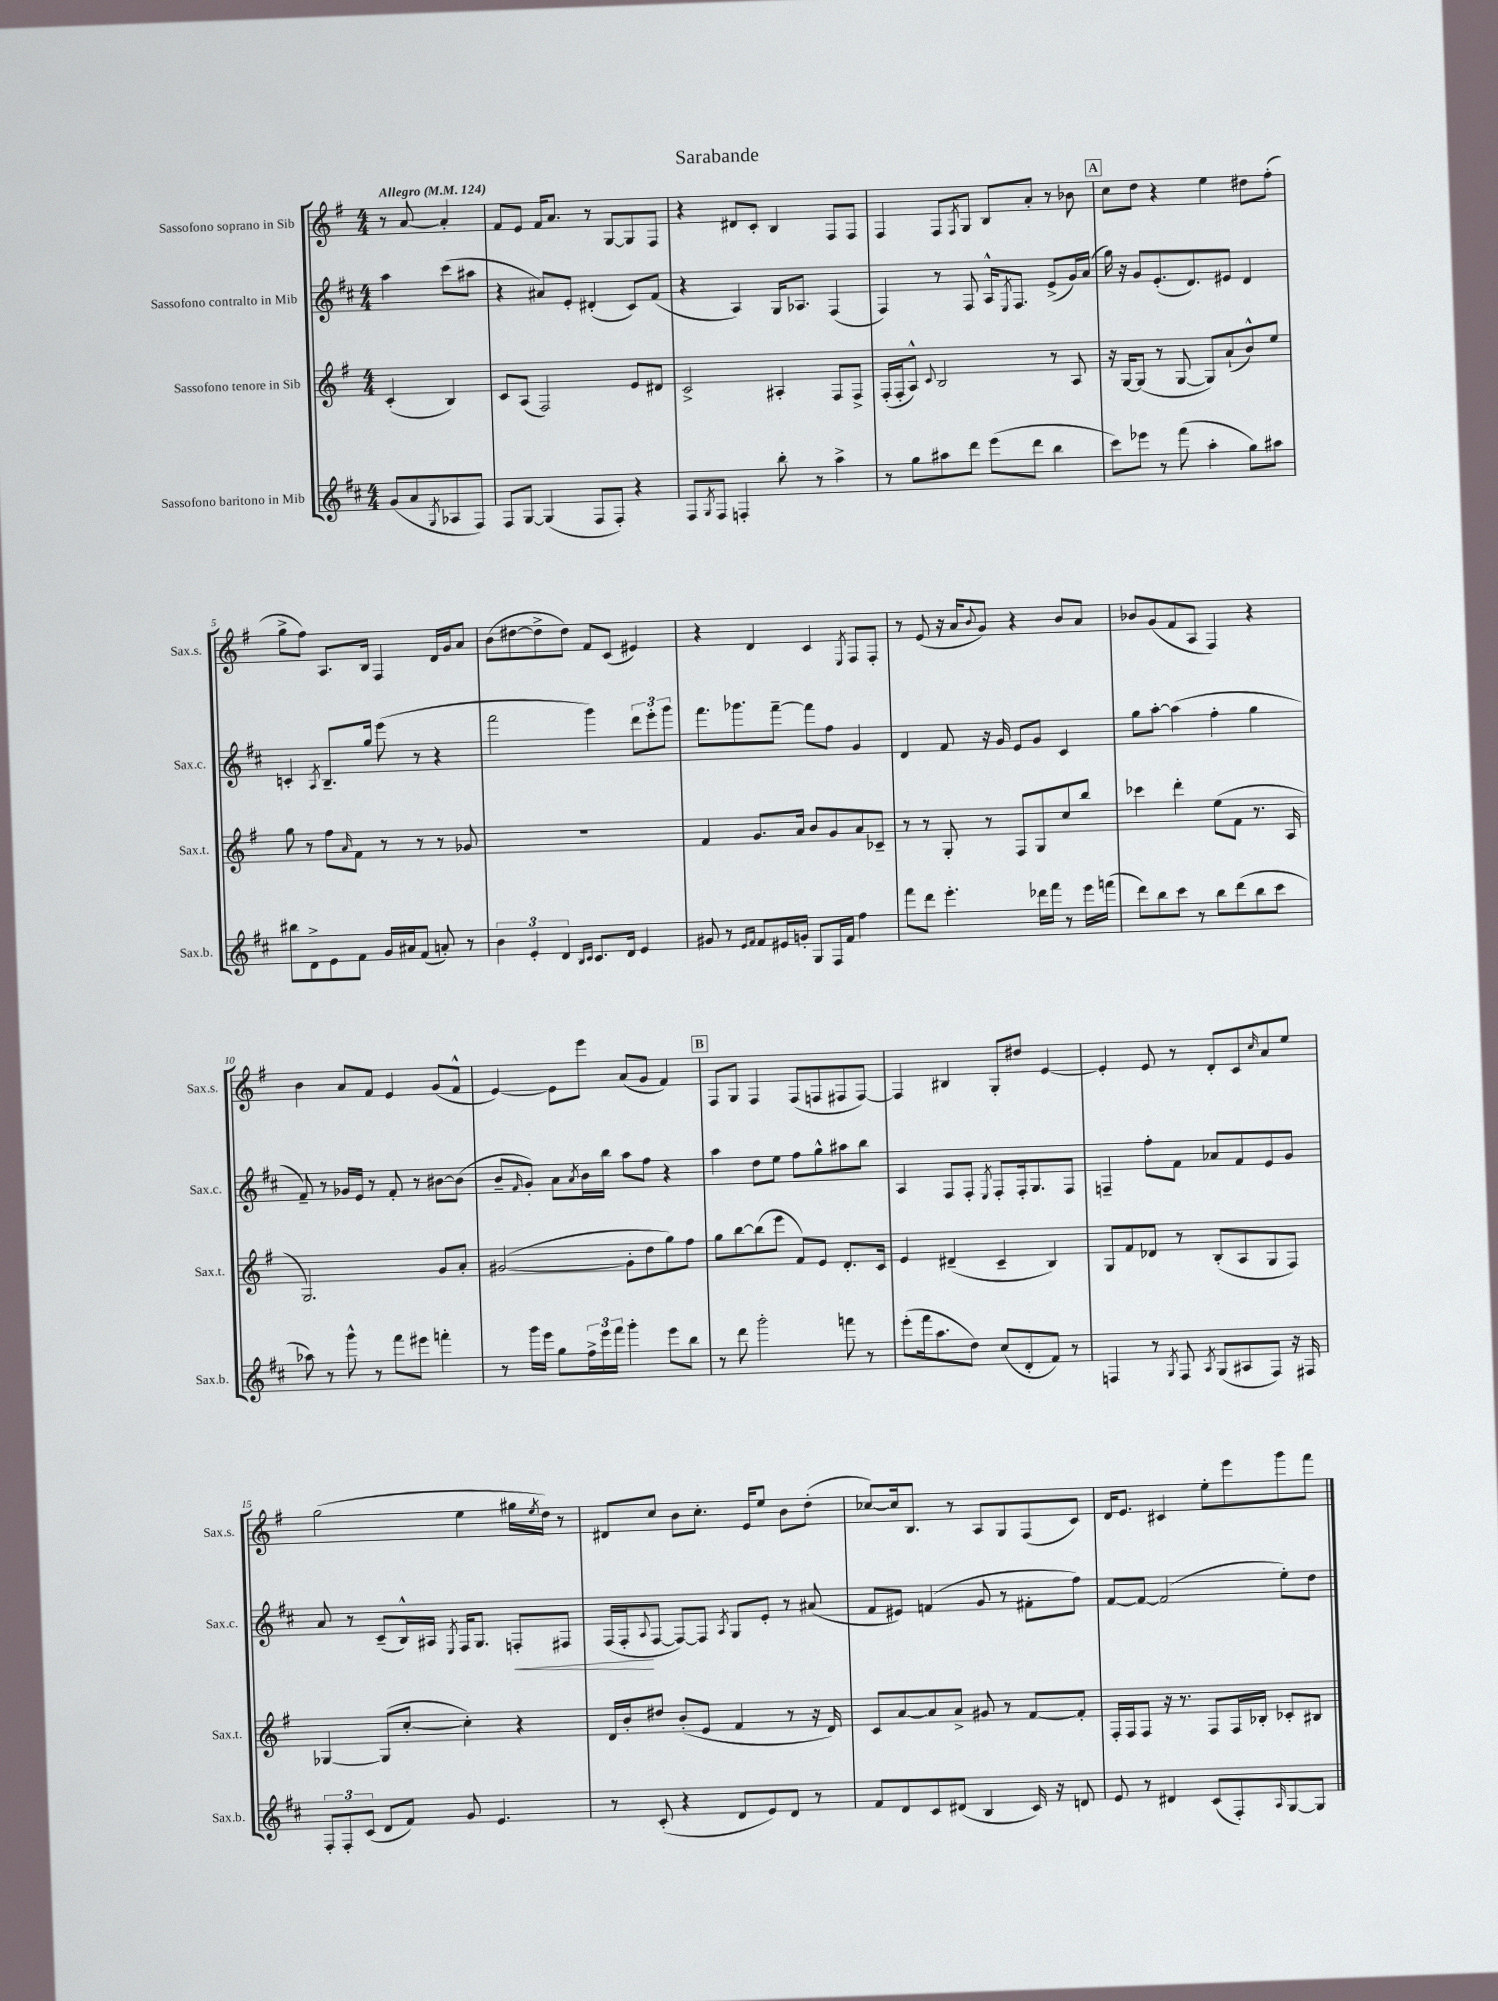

**kern	**kern	**kern	**dynam	**kern
*part4	*part3	*part2	*part2	*part1
*staff4	*staff3	*staff2	*staff2	*staff1
*I"Sassofono baritono in Mib	*I"Sassofono tenore in Sib	*I"Sassofono contralto in Mib	*	*I"Sassofono soprano in Sib
*I'Sax.b.	*I'Sax.t.	*I'Sax.c.	*	*I'Sax.s.
*clefG2	*clefG2	*clefG2	*	*clefG2
*k[f#c#]	*k[f#]	*k[f#c#]	*	*k[f#]
*M4/4	*M4/4	*M4/4	*	*M4/4
*MM124	*MM124	*MM124	*	*MM124
=	=	=	=	=
!	!	!	!	!LO:TX:a:B:t=Allegro
(8g/L	(4c'/	4aa\	.	8r
8a/	.	.	.	[8a/
8qG/	.	.	.	.
8A-X/	4B/)	(8ccc#\L	.	4a'/]
8F#/J)	.	8aa#X\J	.	.
=1	=1	=1	=1	=1
8F#/L	8c/L	4r	.	8f#/L
[8G/J	(8A/J	.	.	8e/J
(4G/]	2F#/)	8a#X/L)	.	16f#/KL
.	.	.	.	8.a/J
.	.	8e'/J	.	.
8F#/L	.	(4d#X'/	.	8r
8F#'/J)	.	.	.	[8G/L
4r	8e/L	8c#/L)	.	8G/]
.	8d#X/J	(8f#/J	.	8F#/J
=2	=2	=2	=2	=2
8F#/L	2c^/	4r	.	4r
8qG/	.	.	.	.
8F#/J	.	.	.	.
4Fn'/	.	4A/)	.	8d#X/L
.	.	.	.	8c'/J
8bb'\	4A#X'/	16G/KL	.	4B/
.	.	8.A-X/J	.	.
8r	.	.	.	.
4aa^\	8F#/L	(4F#/	.	8F#/L
.	8F#^/J	.	.	8F#/J
=3	=3	=3	=3	=3
8r	(16F#'/LL	4F#/)	.	4F#/
.	16F#'/J	.	.	.
8gg\L	8A^^/J)	.	.	.
.	8qqc/	.	.	.
8aa#X\	2B/	8r	.	8F#/L
.	.	.	.	8qF#/
8ddd\J	.	8F#/	.	8G/J
(8eee\L	.	16A^^/KL	.	8B/L
.	.	8qE/	.	.
.	.	8.F#/J	.	.
8ddd\J	.	.	.	8a'/J
4bb\	8r	(8e^/L	.	8r
.	8A/	16g/L)	.	8b-X\
.	.	(16a/JJ	.	.
!!LO:REH:place=s1:t=A
=4	=4	=4	=4	=4
8ccc#\L)	16r	16gg\)	.	8cc\L
.	[16G/KL	16r	.	.
8eee-X\J	(8G/J]	8g/L	.	8dd\J
8r	8r	(8.e'/	.	4r
(8fff#\	[8G/	.	.	.
.	.	8.d/)	.	.
4aa'\	8G/L])	.	.	4ee\
.	(8a`/	8e#X/J	.	.
8gg\L)	8b^^/)	4d/	.	8dd#X\L
8aa#X\J	8ee/J	.	.	(8ff#'\J
!!LO:LB:g=z
=5	=5	=5	=5	=5
8bb#X\L	8gg\	4cn'/	.	8gg^\L
8d^\	8r	.	.	8ff#\J)
.	.	8qA/	.	.
8e\	8ff#\L	8.B~/L	.	8.A/L
.	16qqa/	.	.	.
8f#\J	8f#\J	.	.	.
.	.	16gg/Jk	.	16B/Jk
16g/LL	8r	(8eee\	.	4F#/
16a#X/J	.	.	.	.
(8f#/J	8r	8r	.	.
8an'/)	8r	4r	.	16d/LL
.	.	.	.	16g/J
8r	8g-X/	.	.	8a/J
=6	=6	=6	=6	=6
6b\	1r	2fff#\	.	(8b\L
.	.	.	.	[8dd#X\
6e'/	.	.	.	.
.	.	.	.	8dd#^\]
6d/	.	.	.	.
.	.	.	.	8dd#\J)
16qqB/LL	.	.	.	.
16qqc#/JJ	.	.	.	.
8.c#/L	.	4ggg\)	.	8f#/L
.	.	.	.	(8c/J
16d/Jk	.	.	.	.
4e/	.	12ddd\L	.	4e#X/)
.	.	12eee'\	.	.
.	.	12ggg\J	.	.
=7	=7	=7	=7	=7
8g#X/	4f#/	8.fff#\L	.	4r
8r	.	.	.	.
.	.	8.ggg-X\	.	.
16qqe/LL	.	.	.	.
16qqf#/JJ	.	.	.	.
8f#/L	8.g/L	.	.	4d/
16e#X/L	.	[8fff#~\J	.	.
16gn'/JJ	16a/Jk	.	.	.
8G/L	8b/L	8fff#\L]	.	4c/
16F#/L	8g/	8ff#\J	.	.
16f#/JJ	.	.	.	.
.	.	.	.	8qE/
4ff#\	8a/	4g/	.	8F#/L
.	8c-X~/J	.	.	8F#'/J
=8	=8	=8	=8	=8
8fff#\L	8r	4d/	.	8r
8ddd\J	8r	.	.	(8e/
4.eee'\	8G'/	8f#/	.	16r
.	.	.	.	16a/KL
.	.	.	.	8qqb/
.	8r	16r	.	8g/J)
.	.	16g/	.	.
.	8F#/L	8e/L	.	4r
16ddd-X\LL	8G/	8g/J	.	.
16fff#\JJ	.	.	.	.
8r	8cc/	4c#/	.	8b/L
16eee\LL	8bb/J	.	.	8a/J
(16fffn\JJ	.	.	.	.
=9	=9	=9	=9	=9
8ddd\L)	4ccc-X\	8gg\L	.	8b-X/L
8bb\	.	[8aa'\J	.	(8g/
8ccc#\J	4ddd'\	(4aa\]	.	8f#/
8r	.	.	.	8A/J
8bb\L	(8ee\L	4ff#'\	.	4F#/)
(8ddd\	8f#\J	.	.	.
8bb\	8.r	4gg\	.	4r
8ccc#\J	.	.	.	.
.	16A/	.	.	.
!!LO:LB:g=z
=10	=10	=10	=10	=10
8aa-X\)	2.G/)	8f#~/)	.	4b\
8r	.	8r	.	.
8ggg^^\	.	16g-X/LL	.	8a/L
.	.	16e/JJ	.	.
8r	.	8r	.	8f#/J
8fff#\L	.	8f#'/	.	4e/
8eee#X\J	.	8r	.	.
4fffn'\	8g/L	[8b#X\L	.	(8g/L
.	8a'/J	(8b#\J]	.	8f#^^/J
=11	=11	=11	=11	=11
8r	([2g#X/	8b~/L	.	[4e/)
.	.	16qqf#/	.	.
16ggg\LL	.	8g'/J)	.	.
16eee\JJ	.	.	.	.
8gg\L	.	8a\L	.	8e\L]
.	.	8qa/	.	.
24ff#^\L	.	16b\L	.	8eee\J
24eee\	.	.	.	.
.	.	16bb\JJ	.	.
24fff#\JJ	.	.	.	.
4ggg'\	8g#'\L]	8aa\L	.	(8a/L
.	8dd\	8ff#\J	.	8g/J
8eee\L	8gg\)	4r	.	4f#/)
8bb\J	8ff#\J	.	.	.
!!LO:REH:place=s1:t=B
=12	=12	=12	=12	=12
8r	8gg\L	4aa\	.	8F#/L
8ddd\	[8bb\	.	.	8G/J
2ggg'\	(8bb\]	8dd\L	.	4F#/
.	8eee\J	8ee\J	.	.
.	8f#/L)	8ff#\L	.	(8F#/L
.	8e/J	8gg^^\	.	8Fn/
8fffn\	8.d'/L	8aa#X\	.	8F#X/
8r	.	8bb\J	.	[8F#/J)
.	16c/Jk	.	.	.
=13	=13	=13	=13	=13
(8eee'\L	4e/	4A/	.	4F#/]
16fff#\k	.	.	.	.
8.aa\	.	.	.	.
.	(4d#X~/	8F#/L	.	4B#X/
8dd\J)	.	8F#'/J	.	.
.	.	8qE/	.	.
(8cc#/L	4c~/	8F#'/L	.	8G'/L
8d'/	.	16F#'/k	.	8dd#X/J
.	.	8.G/	.	.
8f#/J)	4B/)	.	.	[4e/
8r	.	8F#/J	.	.
=14	=14	=14	=14	=14
4Fn/	8G/L	4Fn~/	.	4e'/]
.	8f#/	.	.	.
8r	8d-X/J	8ff#'\L	.	8e/
8qG/	.	.	.	.
8F/	8r	8f#\J	.	8r
8qA/	.	.	.	.
(8G/L	(8B'/L	8a-X/L	.	8d'/L
8A#X/	8A/	8f#/	.	8c/
.	.	.	.	16qqcc/
8F/J)	8G/	8e/	.	8a/
16r	8F#/J)	8g/J	.	8ee/J
16F#X/	.	.	.	.
!!LO:LB:g=z
=15	=15	=15	=15	=15
12F#'/L	[4G-X/	8a/	.	(2gg\
12F#'/	.	.	.	.
.	.	8r	.	.
(12c#/J	.	.	.	.
8d/L	(8G-/L]	(8c#~/L	.	.
8f#/J)	[8cc'/J	16B^^/L)	.	.
.	.	16A#X/JJ	.	.
.	.	8qE/	.	.
8g/	4cc'\])	16F#/KL	.	4ee\
.	.	8.G/J	.	.
4.e/	.	.	.	.
!	!	!	!LO:HP:b	!
.	4r	8Fn'/L	<	16gg#X\LL
.	.	.	.	8qee/
.	.	.	.	16dd\JJ)
.	.	8F#X/J	.	8r
=16	=16	=16	=16	=16
8r	16d/LL	(16F#/LL	.	8d#X/L
.	16b'/J	16F#'/J	.	.
.	.	8qqA/	.	.
(8c#'/	8dd#X/J	[8F#/J	[	8cc/J
4r	(8b'/L	8F#/L_)	.	8b\L
.	8e/J	8F#/J]	.	8.cc'\J
.	.	8qA/	.	.
8d/L	4f#/	8G/L	.	.
.	.	.	.	16e/KL
8e/)	.	8e'/J	.	8ee/J
8d/J	8r	8r	.	8b\L
8r	16r	(8a#X/	.	(8dd'\J
.	16d/)	.	.	.
=17	=17	=17	=17	=17
8f#/L	8c/L	8f#/L	.	[8cc-X/L)
8d/	[8a/	8e#X/J)	.	16cc-/k]
.	.	.	.	8.B/J
8c#/	8a/]	(4fn/	.	.
(8d#X/J	8a^/J	.	.	8r
4B/	8g#X/	8g/	.	8A/L
.	8r	8r	.	8G/
16c#/)	[8f#/L	8f#X'\L	.	(8F#/
16r	.	.	.	.
8dn/	8f#'/J]	8ff#\J)	.	8c/J)
=18	=18	=18	=18	=18
8e/	16F#'/LL	[8f#/L	.	16d/KL
.	16F#/J	.	.	8.e/J
8r	8F#/J	8f#/J_	.	.
4d#X/	16r	(2f#/]	.	4c#X/
.	8.r	.	.	.
(8c#/L	8F#/L	.	.	8ee'\L
8F#'/)	16F#/L	.	.	8eee\
.	16B-X'/JJ	.	.	.
16qqA/	.	.	.	.
[8G/	8c-X'/L	8ee'\L)	.	8ggg\
8G/J]	8B#X/J	8dd\J	.	8fff#\J
==	==	==	==	==
*-	*-	*-	*-	*-
